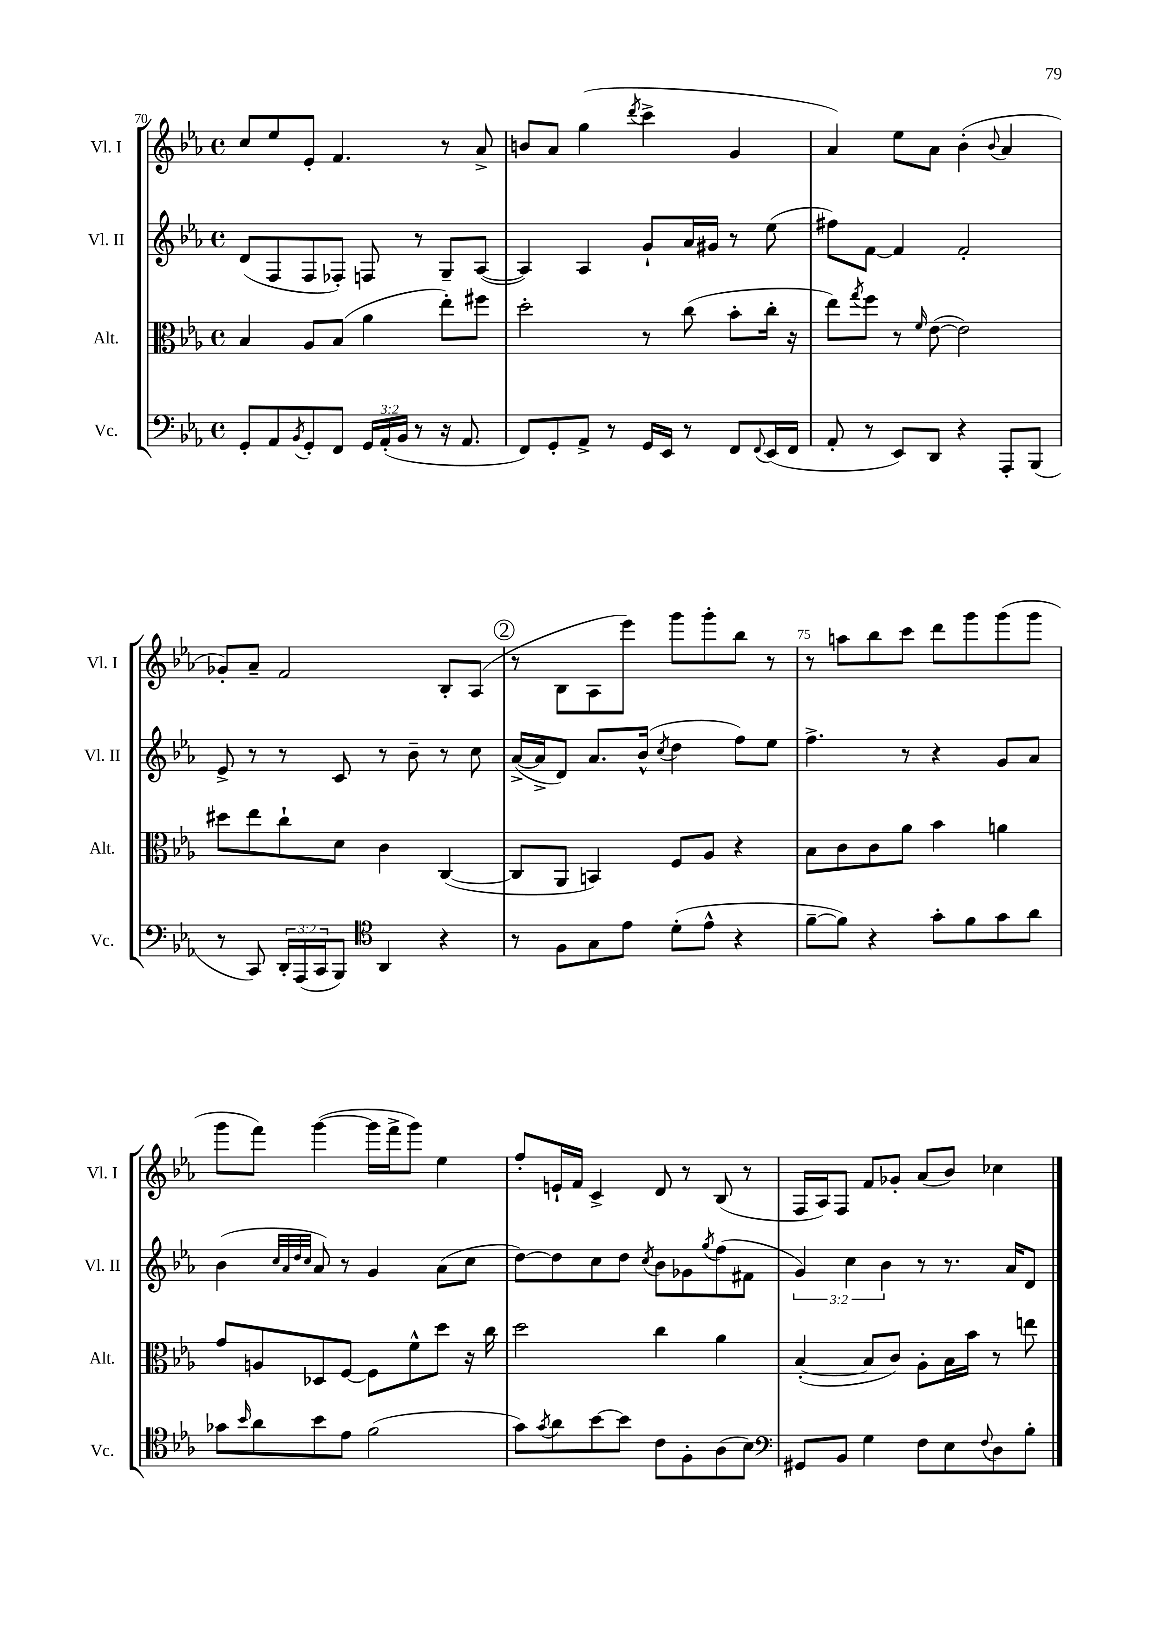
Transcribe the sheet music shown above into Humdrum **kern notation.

**kern	**kern	**kern	**kern
*staff4	*staff3	*staff2	*staff1
*clefF4	*clefC3	*clefG2	*clefG2
*k[b-e-a-]	*k[b-e-a-]	*k[b-e-a-]	*k[b-e-a-]
*M4/4	*M4/4	*M4/4	*M4/4
*met(c)	*met(c)	*met(c)	*met(c)
8GG'	4B-	(8d	8cc
8AA-	.	8F	8ee-
8qBB-	.	.	.
8GG'	8A-	8F	8e-'
8FF	(8B-	8F-')	4.f
24GG	4a-	8F	.
(24AA-'	.	.	.
24BB-	.	.	.
8r	.	8r	.
16r	8ee-')	8G~	8r
8.AA-	.	.	.
.	8ff#	([8A-	8a-^
=	=	=	=
8FF)	2dd'	4A-])	8b
8GG'	.	.	8a-
8AA-^	.	4A-	(4gg
8r	.	.	.
.	.	.	8qddd
16GG	8r	8g`	4ccc^
16EE-	.	.	.
8r	(8cc	16a-	.
.	.	16g#	.
8FF	8b-'	8r	4g
8qqFF	.	.	.
(16EE-	16cc'	(8ee-	.
16FF	16r	.	.
=	=	=	=
8AA-'	8ee-)	8ff#)	4a-)
.	8qgg	.	.
8r	8ff	[8f	.
8EE-)	8r	4f]	8ee-
.	16qqf	.	.
8DD	([8e-	.	8a-
4r	2e-])	2f'	(4b-'
.	.	.	8qqb-
8AAA-'	.	.	4a-
(8BBB-	.	.	.
=	=	=	=
8r	8dd#	8e-^	8g-')
8CC)	8ee-	8r	8a-~
24DD'	8cc`	8r	2f
(24AAA-	.	.	.
24CC	.	.	.
8BBB-)	8d	8c	.
*clefC4	*	*	*
4AA-	4c	8r	.
.	.	8b-~	.
4r	([4C	8r	8B-'
.	.	8cc	(8A-
=	=	=	=
8r	8C]	([16a-^	8r
.	.	16a-^]	.
8F	8AA-	8d)	8B-
8G	4BB)	8.a-	8A-
8e-	.	.	8eee-)
.	.	(16b-^^	.
.	.	8qcc	.
(8d'	8F	4dd	8ggg
8e-^^	8A-	.	8ggg'
4r	4r	8ff)	8bb-
.	.	8ee-	8r
=	=	=	=
[8f~	8B-	4.ff^	8r
8f])	8c	.	8aa
4r	8c	.	8bb-
.	8a-	8r	8ccc
8g'	4b-	4r	8ddd
8f	.	.	8ggg
8g	4a	8g	(8ggg
8a-	.	8a-	8ggg
=	=	=	=
8g-	8g	(4b-	8ggg
16qqb-	.	.	.
8a-	8A	.	8fff)
.	.	32qqcc	.
.	.	32qqa-	.
.	.	32qqdd	.
.	.	32qqcc	.
8b-	8D-	8a-)	([4ggg
8e-	[8F	8r	.
(2f	8F]	4g	16ggg]
.	.	.	16fff^
.	8f^^	.	8ggg)
.	8dd	(8a-	4ee-
.	16r	8cc	.
.	16cc	.	.
=	=	=	=
8g)	2dd	[8dd)	8ff'
8qg	.	.	.
8a-	.	8dd]	16e`
.	.	.	16f
[8b-	.	8cc	4c^
8b-]	.	8dd	.
.	.	8qcc	.
8c	4cc	8b-	8d
8F'	.	8g-	8r
.	.	8qgg	.
(8A-	4a-	(8ff	(8B-
8B-)	.	8f#	8r
=	=	=	=
*clefF4	*	*	*
8GG#	([4B-'	6g)	16F
.	.	.	16A-)
8BB-	.	.	8F
.	.	6cc	.
4G	8B-]	.	8f
.	.	6b-	.
.	8c)	.	8g-'
8F	8A-'	8r	(8a-
8E-	16B-	8.r	8b-)
.	16b-	.	.
8qqF	.	.	.
8D	8r	.	4cc-
.	.	16a-	.
8B-'	8ee	8d	.
==	==	==	==
*-	*-	*-	*-
